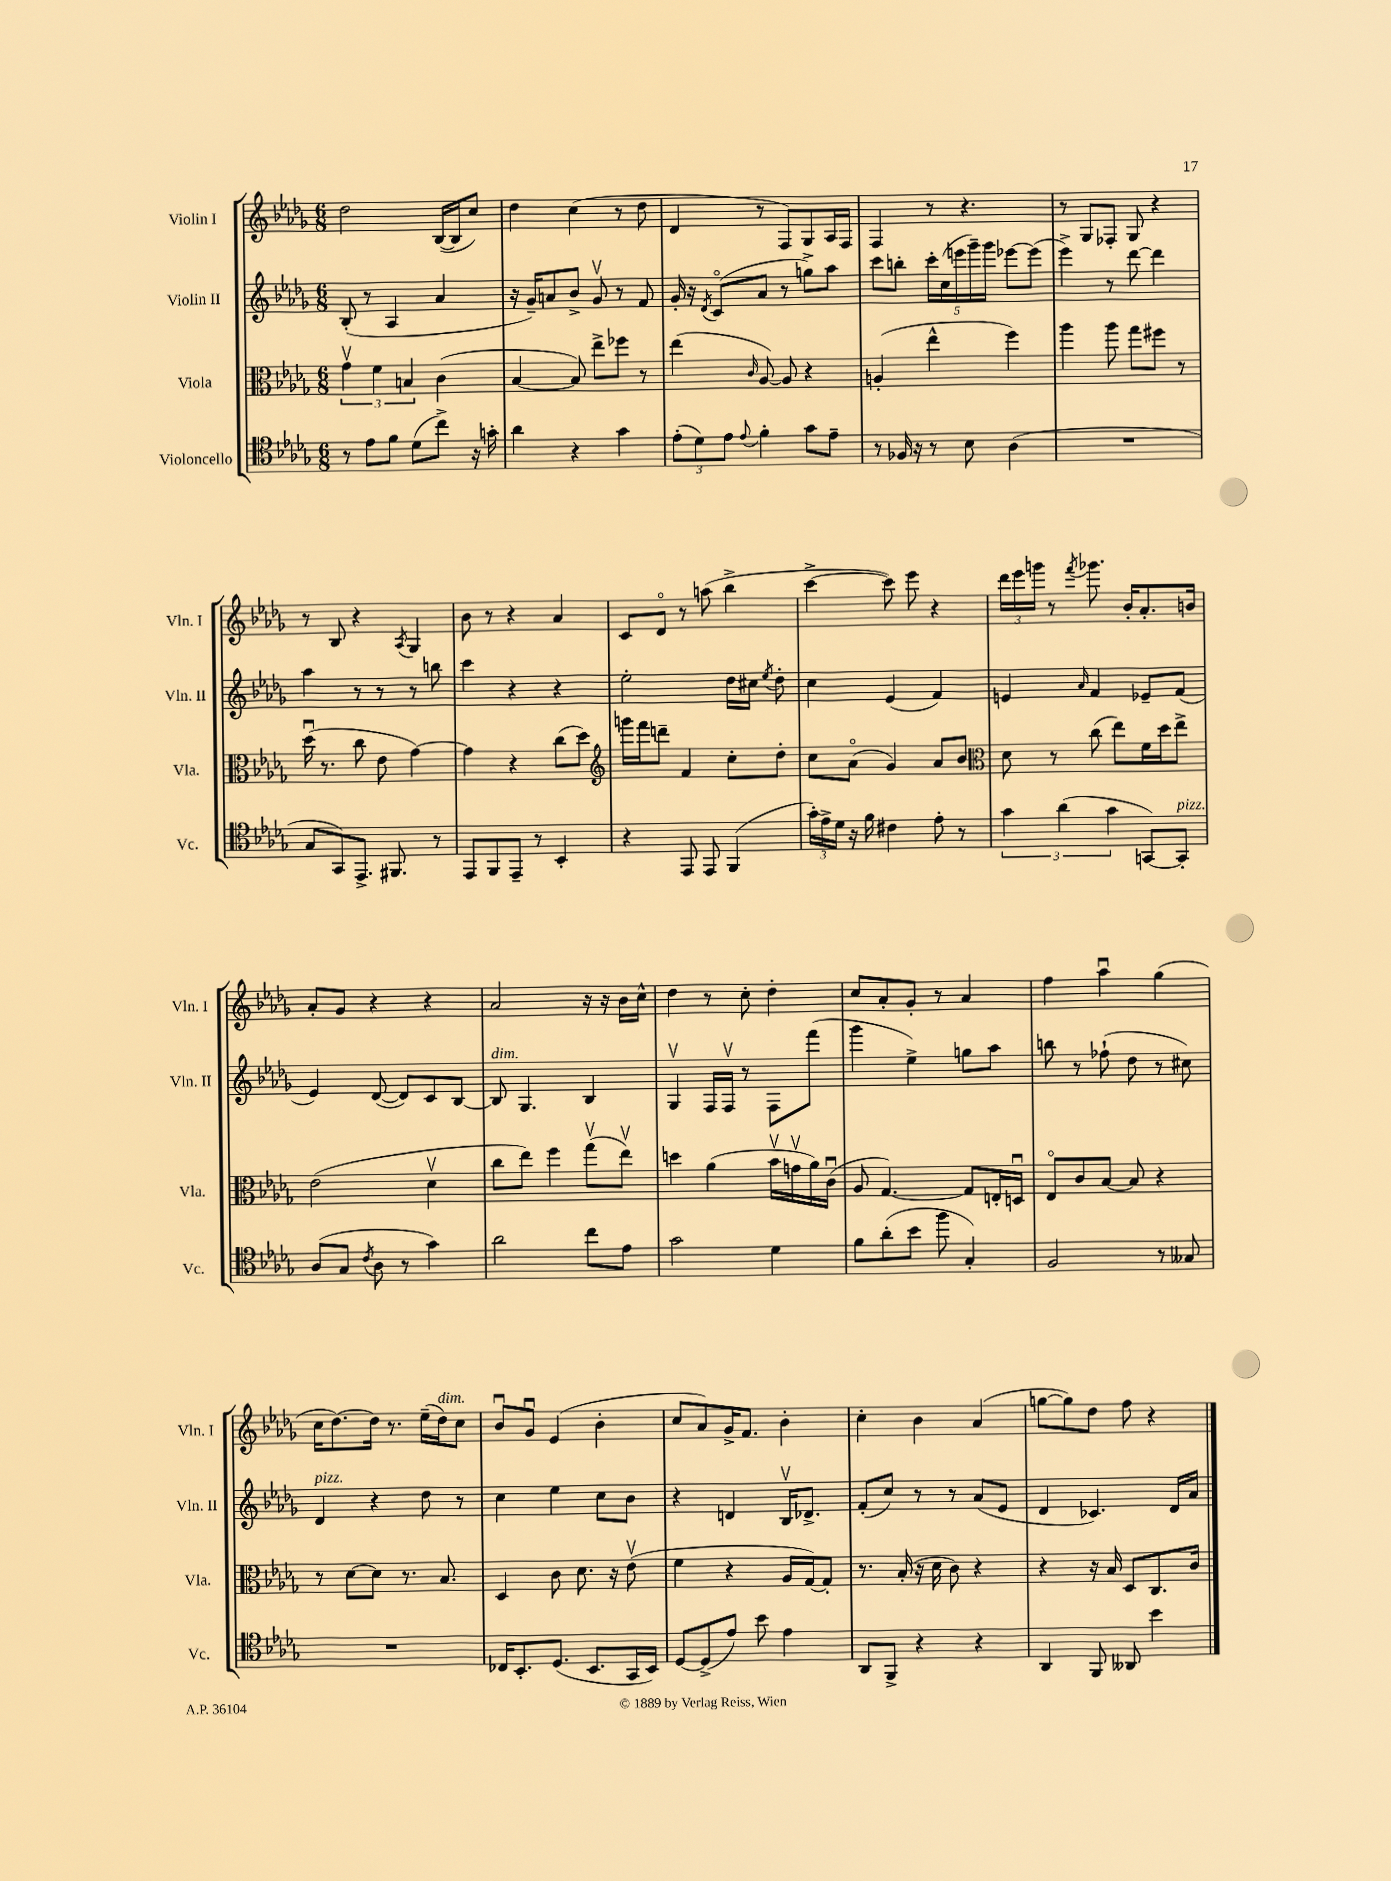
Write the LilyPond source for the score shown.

<<
\new StaffGroup <<
\new Staff = "s0" \with { instrumentName = "Violin I" shortInstrumentName = "Vln. I" } {
    \clef treble \key des \major \numericTimeSignature \time 6/8
    \autoBeamOff des''2 bes16[~( bes16 c''8]) |
    des''4 c''4( r8 des''8 |
    des'4 r8 f8[) ges8 aes16 f16] |
    f4 r8 r4. |
    r8 ges8[ fes8]-. ges8 r4 |
    r8 bes8 r4 \acciaccatura { aes8 } ges4 |
    bes'8 r8 r4 aes'4 |
    c'8[ des'8]\flageolet r8 a''8( bes''4-> |
    c'''4~-> c'''8) ees'''8 r4 |
    \tuplet 3/2 { des'''16[ ees'''16 g'''16] } r8 \acciaccatura { f'''8 } ges'''8. bes'16[-. aes'8.-. b'16] |
    aes'8[-. ges'8] r4 r4 |
    aes'2 r16 r16 bes'16[ c''16]-^ |
    des''4 r8 c''8-. des''4-. |
    c''8[ aes'8-. ges'8]-. r8 aes'4 |
    f''4 aes''4\downbow ges''4( |
    c''16[ des''8.~) des''16] r8. ees''16[--( des''16^\markup { \italic "dim." }) c''8] |
    bes'8[\downbow ges'8]\downbow ees'4( bes'4-. |
    c''8[ aes'8) ges'16-> f'8.] bes'4-. |
    c''4-. bes'4 aes'4( |
    g''8[~ g''8) des''8] f''8 r4 \bar "|." |
}
\new Staff = "s1" \with { instrumentName = "Violin II" shortInstrumentName = "Vln. II" } {
    \clef treble \key des \major \numericTimeSignature \time 6/8
    \autoBeamOff bes8-.( r8 aes4 aes'4 |
    r16 ges'16[--) a'8 bes'8]-> ges'8\upbow r8 f'8 |
    ges'16-. r16 \acciaccatura { des'8 } c'8[\flageolet( aes'8] r8 g''8[->) aes''8] |
    c'''8[ b''8]-. \tuplet 5/4 { c'''16[-. c''16( e'''16 ges'''16--) ges'''16] } ees'''8[~ ees'''8]( |
    ees'''4->) r8 des'''8~ des'''4 |
    aes''4 r8 r8 r8 b''8 |
    c'''4 r4 r4 |
    ees''2-. des''16[ cis''16] \acciaccatura { ees''8 } des''8-. |
    c''4 ees'4( f'4) |
    e'4 \grace { aes'16 } f'4 ees'8[-- f'8]( |
    ees'4) des'8~( des'8[) c'8 bes8]~ |
    bes8^\markup { \italic "dim." } ges4. bes4 |
    ges4\upbow f16[ f16]\upbow r8 f8[ f'''8]( |
    ges'''4 ees''4->) g''8[ aes''8] |
    b''8 r8 fes''8-!( des''8 r8 cis''8) |
    des'4^\markup { \italic "pizz." } r4 des''8 r8 |
    c''4 ees''4 c''8[ bes'8] |
    r4 d'4 bes16[\upbow des'8.]-> |
    f'8[-.( c''8]) r8 r8 aes'8[( ees'8] |
    des'4 ces'4.) des'16[ aes'16] \bar "|." |
}
\new Staff = "s2" \with { instrumentName = "Viola" shortInstrumentName = "Vla." } {
    \clef alto \key des \major \numericTimeSignature \time 6/8
    \autoBeamOff \tuplet 3/2 { ges'4\upbow f'4 b4 } c'4( |
    bes4~ bes8) ees''8[-> fes''8] r8 |
    ees''4( \grace { c'16 } aes8~) aes8 r4 |
    a4-.( ees''4-^ f''4) |
    aes''4 aes''8 ges''8[ fis''8] r8 |
    des''16\downbow( r8. c''8 ees'8 ges'4~) |
    ges'4 r4 c''8[( des''8]) |
    \clef treble g'''16[ f'''16 d'''8]-- f'4 c''8[-. des''8]-. |
    c''8[ aes'8]\flageolet( ges'4) aes'8[ bes'8] |
    \clef alto des'8 r8 c''8( ees''8[) f'16 des''16 ees''8]-> |
    ees'2( des'4\upbow |
    c''8[ ees''8]) f''4 ges''8[\upbow( ees''8]\upbow) |
    d''4 aes'4( bes'16[\upbow g'16\upbow aes'16) c'16]\downbow( |
    aes8 ges4.~) ges8[ e16-. d16]\downbow |
    ees8[\flageolet c'8 bes8]~ bes8 r4 |
    r8 des'8[~ des'8] r8. bes8. |
    des4 c'8 des'8. r16 ees'8\upbow( |
    f'4 r4 aes16[ ges16~) ges8]-. |
    r8. bes16-.( r16 des'16 c'8) r4 |
    r4 r16 bes16 des8[ c8. c'16] \bar "|." |
}
\new Staff = "s3" \with { instrumentName = "Violoncello" shortInstrumentName = "Vc." } {
    \clef tenor \key des \major \numericTimeSignature \time 6/8
    \autoBeamOff r8 ees'8[ f'8] des'8[( c''8]->) r16 g'16-. |
    aes'4 r4 ges'4 |
    \tuplet 3/2 { ees'8[-.( des'8) ees'8] } \appoggiatura { ees'8 } f'4-. ges'8[ ees'8]-- |
    r8 fes16 r16 r8 bes8 aes4( |
    R2. |
    ges8[ ges,8) ees,8.]-> fis,8. r8 |
    ees,8[ f,8 ees,8]-- r8 bes,4-. |
    r4 ees,8 ees,8 f,4( |
    \tuplet 3/2 { ges'16[-.) ees'16-> des'16] } r16 f'16 cis'4 ees'8-. r8 |
    \tuplet 3/2 { ges'4 aes'4( ges'4 } g,8[~) g,8]-.^\markup { \italic "pizz." } |
    aes8[( ges8] \acciaccatura { c'8 } aes8 r8 ges'4) |
    aes'2 c''8[ ees'8] |
    ges'2 des'4 |
    f'8[ aes'8-.( bes'8] f''8 ges4-.) |
    f2 r8 geses8 |
    R2. |
    ces16[ bes,8.-. des8.]( bes,8.[ ges,16 bes,16]) |
    des8[~ des8->( ees'8]) bes'8 ees'4 |
    aes,8[ f,8]-> r4 r4 |
    aes,4 f,8 aeses,8 bes'4 \bar "|." |
}
>>
>>
\layout { \context { \Score \remove "Bar_number_engraver" } }
